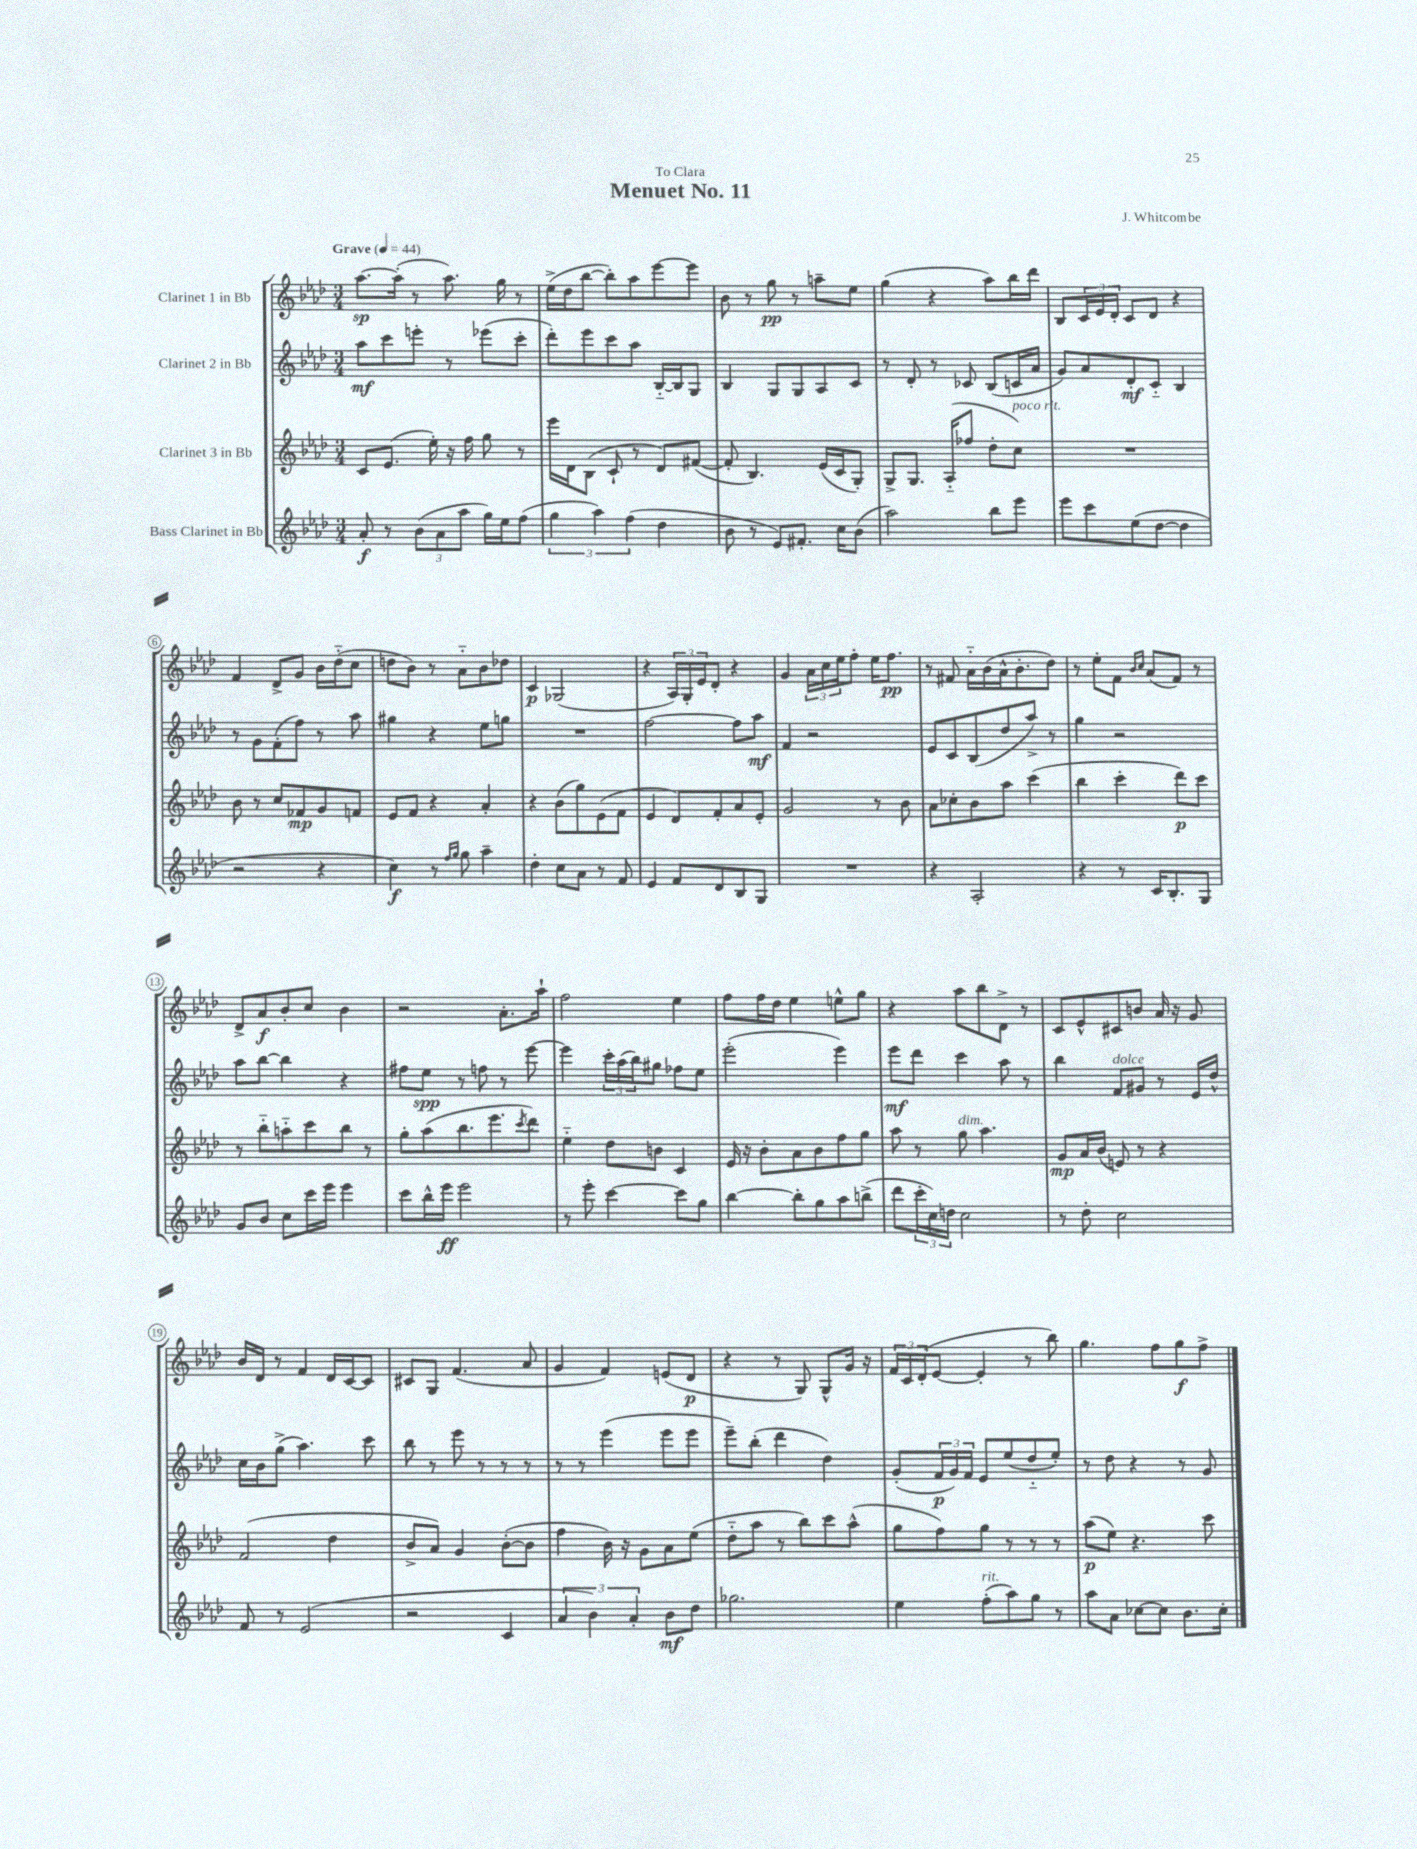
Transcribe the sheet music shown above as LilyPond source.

\header { title = "Menuet No. 11" composer = "J. Whitcombe" dedication = "To Clara" }
<<
\new StaffGroup <<
\new Staff = "s0" \with { instrumentName = "Clarinet 1 in Bb" } {
    \clef treble \key aes \major \numericTimeSignature \time 3/4 \tempo "Grave" 4 = 44
    aes''8.~\sp aes''16-.( r8 aes''8.) g''16 r8 |
    ees''16->( des''16 bes''8~ bes''8-.) aes''8 ees'''8~ ees'''8 |
    bes'8 r8 g''8\pp r8 a''8-- ees''8 |
    g''4( r4 aes''8) bes''16 des'''16 |
    bes8 \tuplet 3/2 { c'16 ees'16 des'16-. } c'8 des'8 r4 |
    f'4 des'8-> g'8 bes'16 des''16-_( c''8 |
    d''8 bes'8) r8 aes'8-_ bes'8 des''8 |
    c'4\p ges2( |
    r4 \tuplet 3/2 { aes16) g16-. ees'16 } des'8-. r4 |
    g'4 \tuplet 3/2 { aes'16 c''16 ees''16 } f''8-. ees''16 f''8.\pp |
    r8 fis'8 aes'16-_ bes'16( aes'16-^ bes'8.-. des''8) |
    r8 ees''8-. f'8 \grace { bes'16 c''16 } aes'8( f'8) r8 |
    des'8-> aes'8\f bes'8-. c''8 bes'4 |
    r2 aes'8.-. aes''16-! |
    f''2 ees''4 |
    f''8 f''16 des''16 ees''4 e''8-^ g''8 |
    r4 aes''8 bes''8 des'8-> r8 |
    c'8 ees'8-^ cis'8 b'8 aes'16 r16 g'8 |
    bes'16 des'16 r8 f'4 des'16 c'16~ c'8 |
    cis'8 g8 f'4.( aes'8 |
    g'4 f'4) e'8( des'8\p |
    r4 r8 g8) g8-^ g'16 r16 |
    \tuplet 3/2 { f'16 c'16 des'16-.( } ees'8~ ees'4-. r8 bes''8) |
    g''4. f''8 g''8\f f''8-> \bar "|." |
}
\new Staff = "s1" \with { instrumentName = "Clarinet 2 in Bb" } {
    \clef treble \key aes \major \numericTimeSignature \time 3/4
    aes''8\mf c'''8 e'''8-. r8 ees'''8( c'''8-. |
    des'''8-.) ees'''8 c'''8 aes''8 bes16~-_ bes16 g8 |
    bes4 g8 g8 aes8 c'8 |
    r8 des'8-. r8 ces'8 bes8( c'16 aes'16 |
    g'8) aes'8 des'8-.\mf c'8-_ bes4 |
    r8 g'8 f'8-.( f''8) r8 aes''8 |
    gis''4 r4 ees''8 g''8 |
    R2. |
    f''2~ f''8 aes''8\mf |
    f'4 r2 |
    ees'8 c'8 bes8( des''8 aes''8->) r8 |
    g''4 r2 |
    aes''8 bes''8~ bes''4 r4 |
    fis''8 ees''8\spp r8 f''8 r8 ees'''8~ |
    ees'''4 \tuplet 3/2 { c'''16-. aes''16( bes''16) } gis''8 fes''8 ees''8 |
    ees'''2-.( ees'''4) |
    ees'''8\mf des'''8 c'''4 aes''8 r8 |
    bes''4 f'8^\markup { \italic "dolce" } gis'8 r8 ees'16 des''16-^ |
    c''16 bes'16 g''8->( aes''4.) c'''8 |
    bes''8 r8 ees'''8 r8 r8 r8 |
    r8 r8 ees'''4( ees'''8 ees'''8 |
    ees'''8--) bes''8-.( des'''4 des''4) |
    g'8-.( \tuplet 3/2 { f'16\p g'16) f'16 } ees'8 ees''8( des''8-_ ees''8-.) |
    r8 des''8 r4 r8 g'8 \bar "|." |
}
\new Staff = "s2" \with { instrumentName = "Clarinet 3 in Bb" } {
    \clef treble \key aes \major \numericTimeSignature \time 3/4
    c'8 ees'8.( ees''16-.) r16 f''16 g''8 r8 |
    ees'''16 des'16 bes8( c'8-! r8 des'8) fis'8~( |
    fis'8-. bes4.) ees'16( c'16 g8-.) |
    g8-> g8. aes16-_( fes''8 des''8-. c''8^\markup { \italic "poco rit." }) |
    R2. |
    bes'8 r8 c''8 fes'8\mp g'8 f'8 |
    ees'8 f'8 r4 aes'4-. |
    r4 bes'8( g''8) ees'8( f'8 |
    ees'4 des'8) f'8-. aes'8 ees'8-. |
    g'2 r8 bes'8 |
    aes'8 ces''8-. bes'8 aes''8 c'''4( |
    bes''4 c'''4-. des'''8\p) c'''8 |
    r8 bes''8-_ a''8-_ c'''8 bes''8 r8 |
    g''8-. aes''8( bes''8. ees'''8. \acciaccatura { c'''8 } des'''8) |
    ees''4-_ des''8 b'8 c'4 |
    ees'16 r16 bes'8-. aes'8 bes'8 f''8 g''8 |
    aes''8 r8 g''8^\markup { \italic "dim." } aes''4. |
    g'8\mp aes'16 bes'16( e'8) r8 r4 |
    f'2( des''4 |
    bes'8-> aes'8) g'4 bes'8~-.( bes'8 |
    f''4 bes'16) r16 g'8 aes'8 ees''8( |
    des''8-_ aes''8 r8 bes''8) c'''8 aes''8-^( |
    g''8 f''8) g''8 r8 r8 r8 |
    aes''8\p( ees''8) r4. c'''8 \bar "|." |
}
\new Staff = "s3" \with { instrumentName = "Bass Clarinet in Bb" } {
    \clef treble \key aes \major \numericTimeSignature \time 3/4
    aes'8-.\f r8 \tuplet 3/2 { bes'8( aes'8 aes''8 } g''16) ees''16 f''8( |
    \tuplet 3/2 { g''4 aes''4) f''4( } des''4 |
    bes'8 r8 ees'8) fis'8.-. c''16 bes'8( |
    aes''2) bes''8 ees'''8 |
    ees'''8 c'''8 ees''8( des''8~ des''4 |
    r2 r4 |
    c''4\f) r8 \grace { f''16 g''16 } g''8 aes''4-- |
    des''4-. c''8 aes'8 r8 f'8 |
    ees'4 f'8 des'8 bes8 g8 |
    R2. |
    r4 aes2-. |
    r4 r8 c'16 bes8.-. g8 |
    g'8 bes'8 c''8 c'''16 ees'''16 ees'''4 |
    c'''8 bes''16-^ ees'''16\ff ees'''2 |
    r8 ees'''8-. c'''4~ c'''8 g''8 |
    bes''4~ bes''8-. g''8 aes''8 b''8->( |
    des'''8 \tuplet 3/2 { c'''16-. c''16) d''16 } c''2 |
    r8 des''8-. c''2 |
    f'8 r8 ees'2( |
    r2 c'4 |
    \tuplet 3/2 { aes'4 bes'4) aes'4-. } bes'8\mf des''8 |
    ges''2. |
    ees''4 f''8-.^\markup { \italic "rit." }( aes''8) g''8 r8 |
    aes''8 aes'8 ces''8~ ces''8 bes'8. ces''16-. \bar "|." |
}
>>
>>
\layout { \context { \Score \override BarNumber.stencil = #(make-stencil-circler 0.1 0.3 ly:text-interface::print) } }
